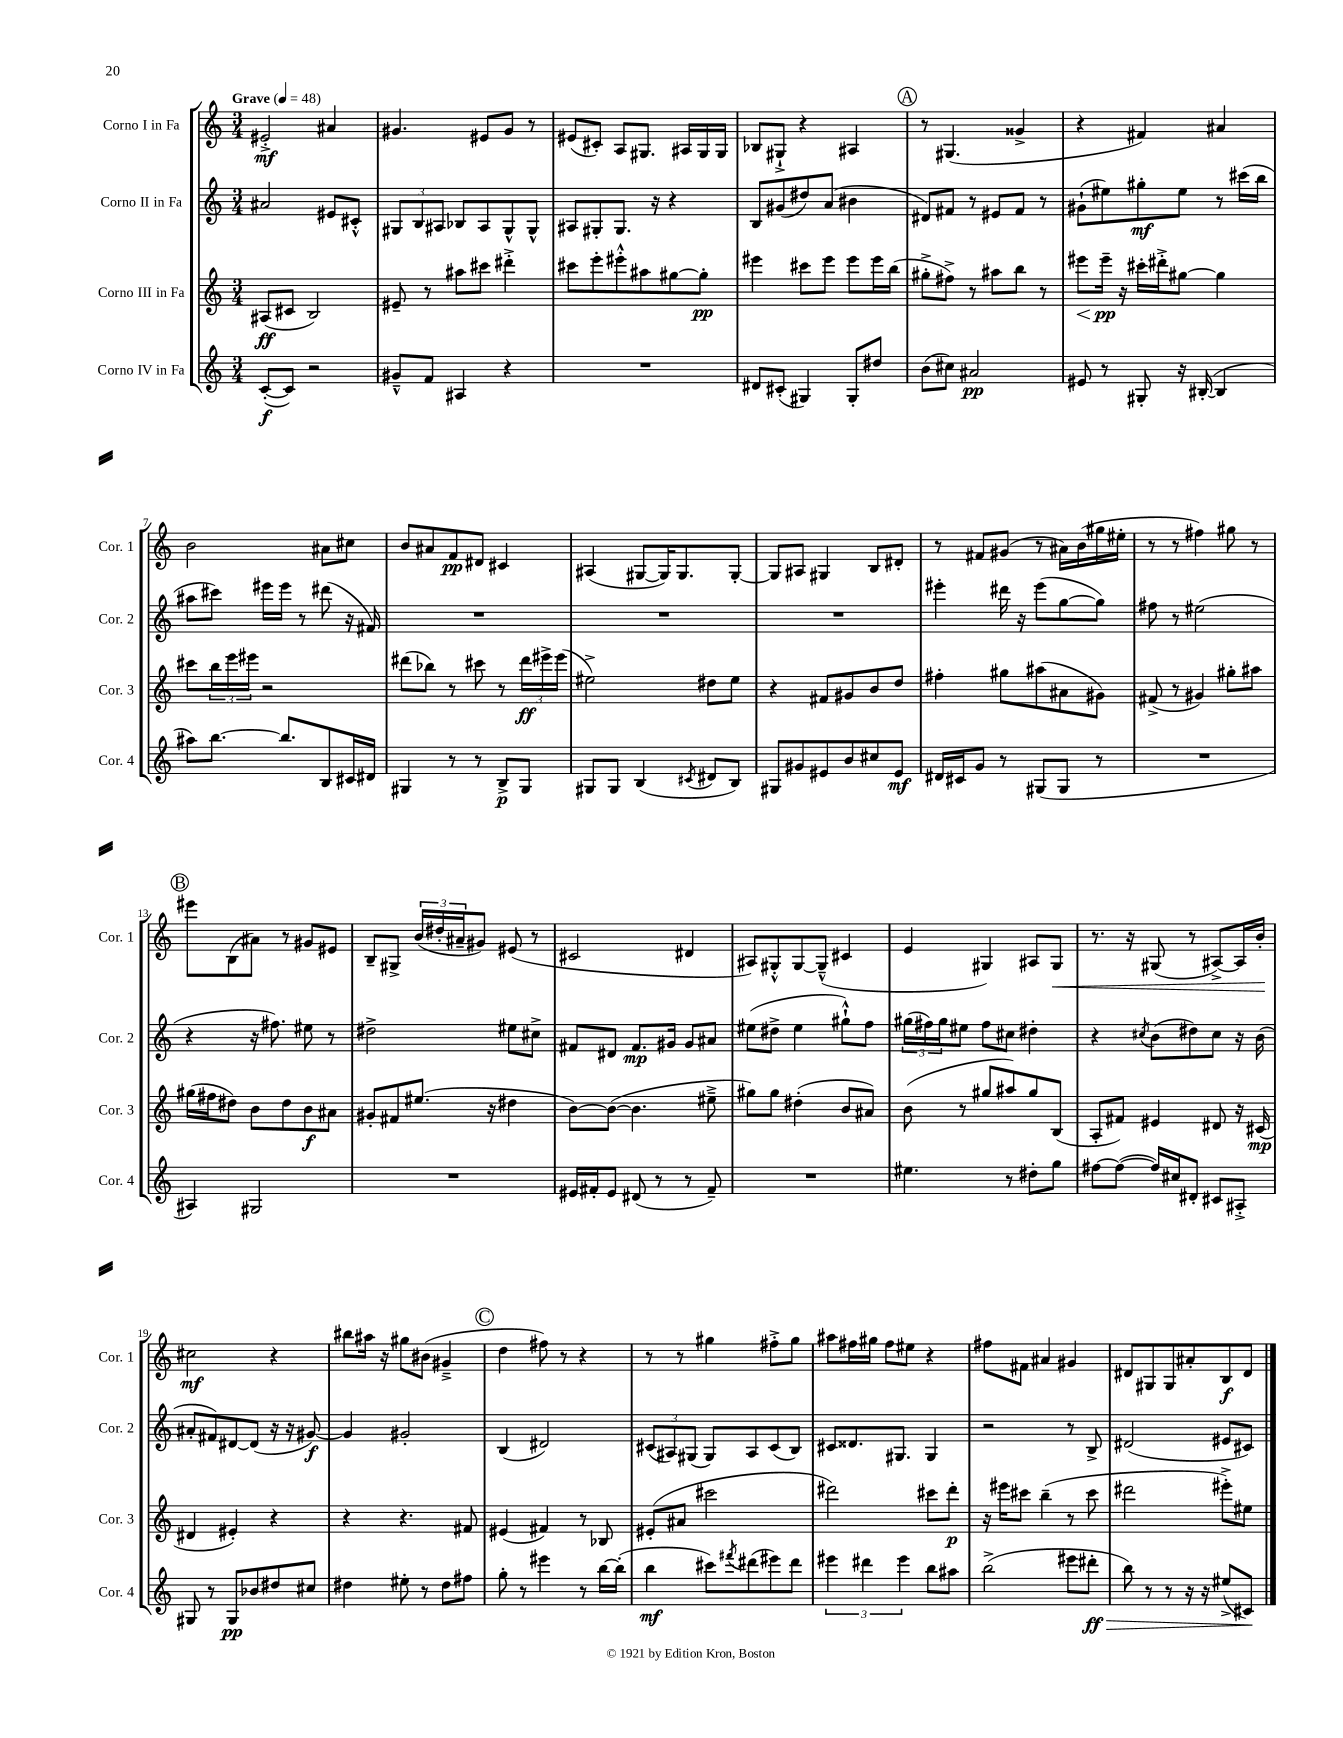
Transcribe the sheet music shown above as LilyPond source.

<<
\new StaffGroup <<
\new Staff = "s0" \with { instrumentName = "Corno I in Fa" shortInstrumentName = "Cor. 1" } {
    \clef treble \key c \major \numericTimeSignature \time 3/4 \tempo "Grave" 4 = 48
    eis'2-.->\mf ais'4 |
    gis'4. eis'8 gis'8 r8 |
    eis'8( cis'8-.) a8 gis8. ais16 gis16 gis16 |
    bes8 gis8-!-> r4 ais4 |
    \mark \markup { \circle "A" } r8 gis4.( gisis'4-> |
    r4 fis'4) ais'4 |
    b'2 ais'8 cis''8 |
    b'8 ais'8 f'8\pp dis'8 cis'4 |
    ais4( gis8~ gis16) gis8. gis8~-. |
    gis8 ais8 gis4 b8 dis'8-. |
    r8 fis'8 gis'8( r8 ais'16) b'16( gis''16 eis''16-. |
    r8 r8 fis''4) gis''8 r8 |
    \mark \markup { \circle "B" } eis'''8 b8( ais'8) r8 gis'8 eis'8 |
    b8-- gis8-> \tuplet 3/2 { b'16( dis''16-. ais'16-- } gis'8) eis'8( r8 |
    cis'2 dis'4 |
    ais8) gis8-.-^ gis8~ gis8---^( cis'4 |
    e'4 gis4) ais8 gis8\< |
    r8. r16 gis8( r8 ais8~->) ais16 b'16-.\! |
    cis''2\mf r4 |
    bis''8 ais''16 r16 gis''8 bis'8( gis'4---> |
    \mark \markup { \circle "C" } d''4 fis''8) r8 r4 |
    r8 r8 gis''4 fis''8-.-> gis''8 |
    ais''8 fis''16 gis''16 fis''8 eis''8 r4 |
    fis''8 fis'8 ais'4 gis'4 |
    dis'8 gis8 gis8 ais'8-. b8\f dis'8 \bar "|." |
}
\new Staff = "s1" \with { instrumentName = "Corno II in Fa" shortInstrumentName = "Cor. 2" } {
    \clef treble \key c \major \numericTimeSignature \time 3/4
    ais'2 eis'8 cis'8-.-^ |
    \tuplet 3/2 { gis8 b8 ais8 } bes8 ais8 gis8-^ gis8-^ |
    ais8 gis8-. gis8. r16 r4 |
    b8 gis'8( dis''8) a'8( bis'4 |
    \mark \markup { \circle "A" } dis'8) fis'8 r8 eis'8 fis'8 r8 |
    gis'8-!( eis''8) gis''8-.\mf eis''8 r8 cis'''16( b''16 |
    ais''8 cis'''8) eis'''16 eis'''16 r8 dis'''8( r16 fis'16) |
    R2. |
    R2. |
    R2. |
    eis'''4-. dis'''16 r16 eis'''8( g''8~ g''8) |
    fis''8 r8 eis''2( |
    \mark \markup { \circle "B" } r4 r16 fis''8.) eis''8 r8 |
    dis''2-> eis''8 cis''8-> |
    fis'8 dis'8 fis'8.\mp gis'16 gis'8 ais'8 |
    eis''8( dis''8-> eis''4 gis''8-!-^) f''8 |
    \tuplet 3/2 { gis''16( fis''16) gis''16 } eis''8 fis''8 cis''8 dis''4-. |
    r4 \acciaccatura { cis''8 } b'8( dis''8) cis''8 r16 b'16( |
    ais'8-. fis'8) dis'8~ dis'8( r16 r16 gis'8~\f) |
    gis'4 gis'2-. |
    \mark \markup { \circle "C" } b4( dis'2) |
    \tuplet 3/2 { cis'8( ais8) gis8( } gis8) ais8 cis'8( b8) |
    cis'8 disis'8. gis8. gis4 |
    r2 r8 b8-> |
    dis'2( eis'8 cis'8) \bar "|." |
}
\new Staff = "s2" \with { instrumentName = "Corno III in Fa" shortInstrumentName = "Cor. 3" } {
    \clef treble \key c \major \numericTimeSignature \time 3/4
    ais8\ff( cis'8 b2) |
    eis'8-- r8 ais''8 cis'''8 dis'''4-.-> |
    cis'''8 e'''8-. eis'''8-.-^ ais''8 gis''8~ gis''8-.\pp |
    eis'''4 cis'''8 eis'''8 eis'''8 eis'''16 b''16( |
    \mark \markup { \circle "A" } gis''8-.-> fis''8->) r8 ais''8 b''8 r8 |
    eis'''8\< eis'''16--\pp\! r16 cis'''16-. dis'''16-.-> gis''8~ gis''4 |
    cis'''8 \tuplet 3/2 { b''16 e'''16 eis'''16 } r2 |
    dis'''8( bes''8) r8 cis'''8 r8 \tuplet 3/2 { dis'''16\ff eis'''16-> eis'''16( } |
    eis''2->) dis''8 eis''8 |
    r4 fis'8 gis'8 b'8 d''8 |
    fis''4-. gis''8 ais''8( ais'8 gis'8) |
    fis'8->( r8 gis'4) gis''8-. ais''8 |
    \mark \markup { \circle "B" } gis''16( fis''16 dis''8) b'8 dis''8 b'8\f ais'8 |
    gis'8-. fis'8 eis''8.( r16 dis''4 |
    b'8~) b'8~( b'4. eis''8---> |
    gis''8) gis''8 dis''4-.( b'8 ais'8) |
    b'8( r8 gis''8 ais''8) gis''8 b8( |
    a8-. fis'8) eis'4 dis'8 r16 cis'16\mp( |
    dis'4 eis'4-.) r4 |
    r4 r4. fis'8 |
    \mark \markup { \circle "C" } eis'4( fis'4) r8 bes8 |
    eis'8-.( ais'8 cis'''2 |
    dis'''2) cis'''8 dis'''8-.\p |
    r16 eis'''16 cis'''8 b''4--( r8 cis'''8 |
    dis'''2 eis'''8-.->) eis''8 \bar "|." |
}
\new Staff = "s3" \with { instrumentName = "Corno IV in Fa" shortInstrumentName = "Cor. 4" } {
    \clef treble \key c \major \numericTimeSignature \time 3/4
    c'8~-.\f( c'8) r2 |
    gis'8---^ f'8 ais4 r4 |
    R2. |
    dis'8 cis'8-.( gis4) gis8-. dis''8 |
    \mark \markup { \circle "A" } b'8( cis''8) ais'2\pp |
    eis'8 r8 gis8-. r16 bis16~-.( bis4 |
    ais''8) b''8.~ b''8. b8 cis'16 dis'16 |
    gis4 r8 r8 b8->\p gis8 |
    gis8 gis8 b4( \acciaccatura { cis'8 } dis'8 b8) |
    gis8 gis'8 eis'8 b'8 cis''8 eis'8\mf |
    dis'16 cis'16 g'8 r8 gis8( gis8 r8 |
    R2. |
    \mark \markup { \circle "B" } ais4) gis2 |
    R2. |
    eis'16 fis'16-. eis'8 dis'8( r8 r8 fis'8--) |
    R2. |
    eis''4. r8 dis''8-. g''8 |
    fis''8~ fis''8~( fis''16) cis''16 dis'8-. cis'8 ais8-.-> |
    gis8 r8 gis8\pp bes'8 dis''8 cis''8 |
    dis''4 eis''8-. r8 dis''8 fis''8 |
    \mark \markup { \circle "C" } g''8-. r8 eis'''4 r8 b''16~ b''16-.( |
    b''4\mf cis'''8) \acciaccatura { fis'''8 } dis'''8( eis'''8) dis'''8 |
    \tuplet 3/2 { eis'''4 dis'''4 eis'''4 } b''8 ais''8 |
    b''2->( eis'''8 dis'''8-.\ff\> |
    b''8) r8 r8 r16 r16 eis''8->( cis'8\!) \bar "|." |
}
>>
>>
